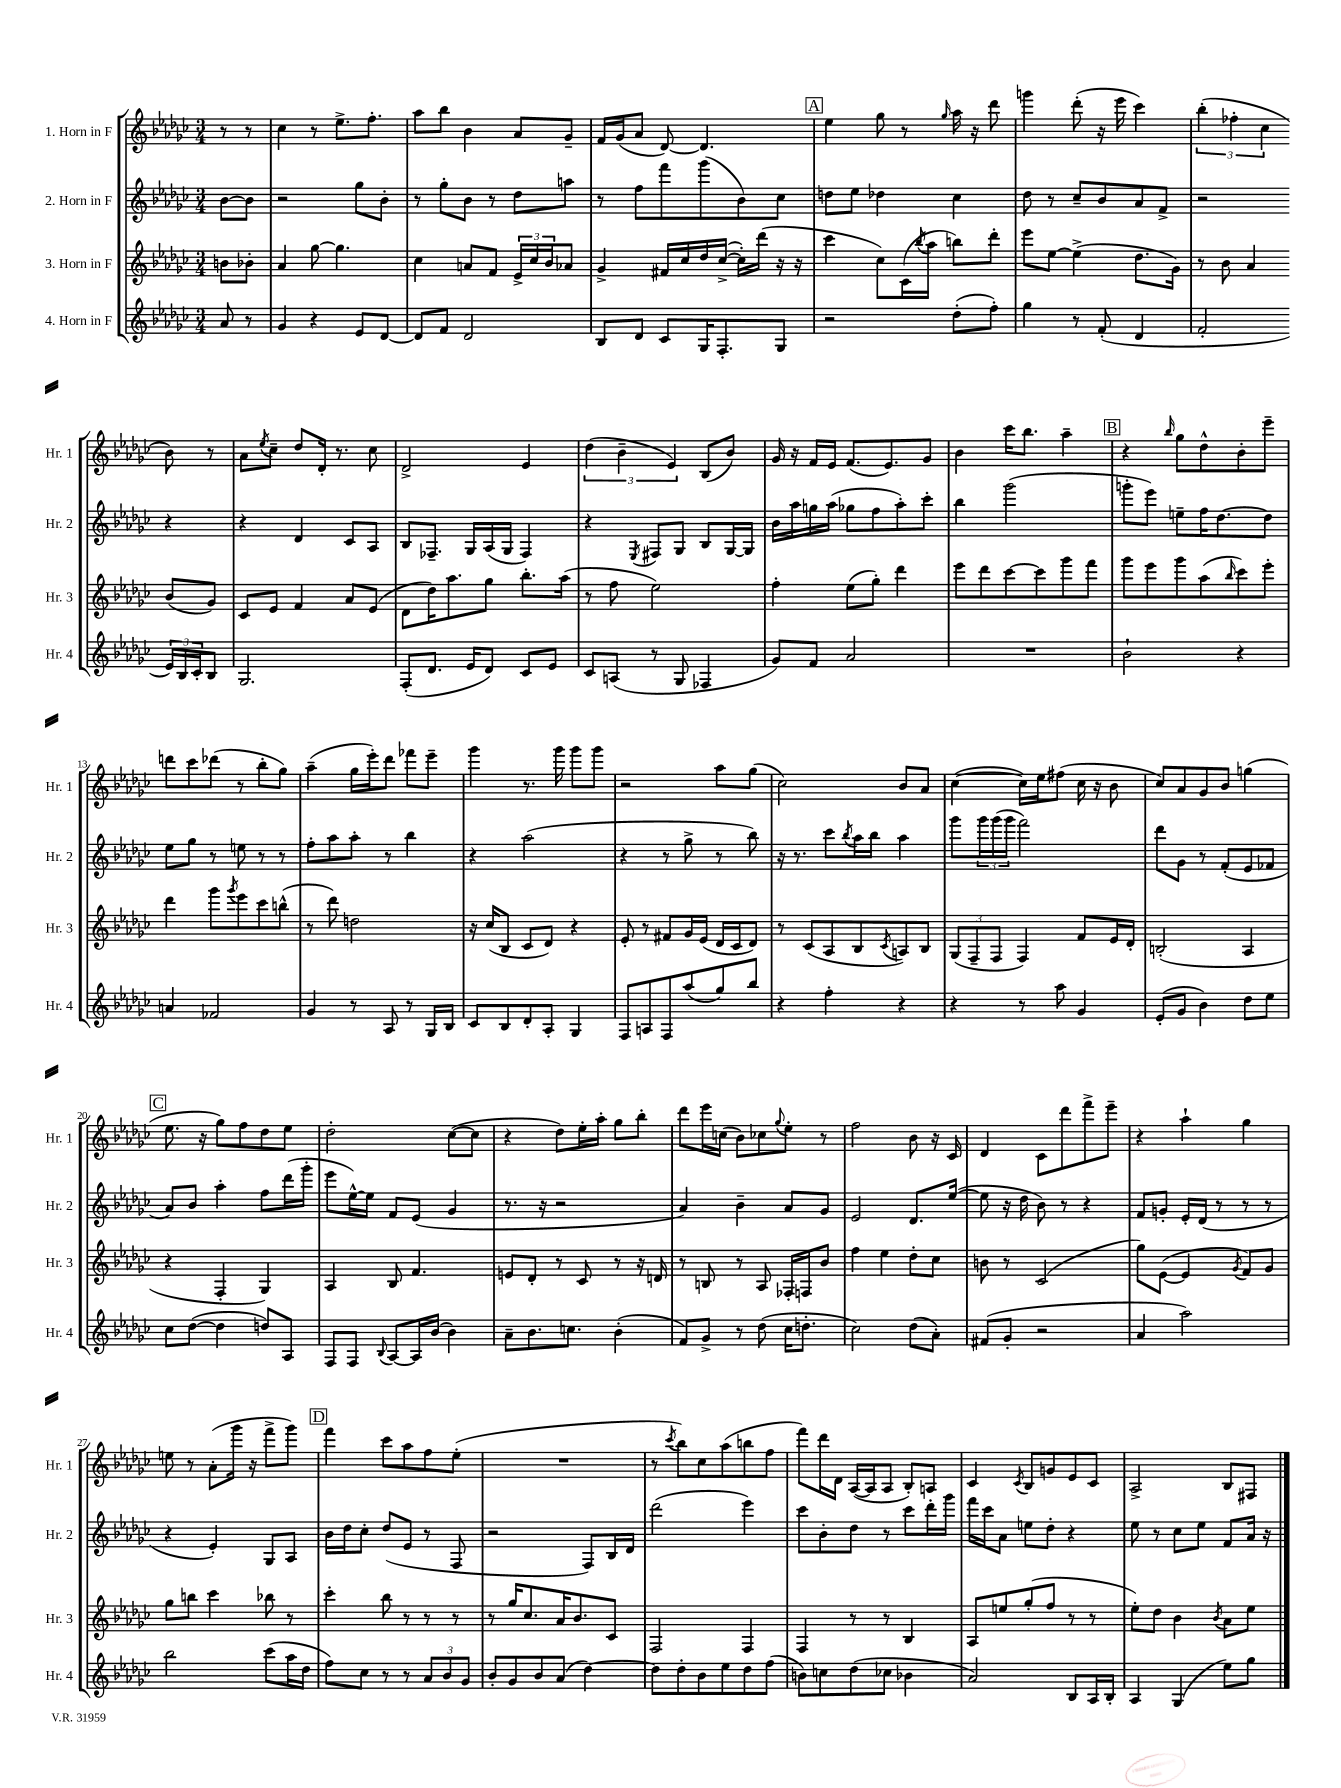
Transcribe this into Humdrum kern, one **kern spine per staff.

**kern	**kern	**kern	**kern
*staff4	*staff3	*staff2	*staff1
*clefG2	*clefG2	*clefG2	*clefG2
*k[b-e-a-d-g-c-]	*k[b-e-a-d-g-c-]	*k[b-e-a-d-g-c-]	*k[b-e-a-d-g-c-]
*M3/4	*M3/4	*M3/4	*M3/4
8a-/	8b\L	[8b-\L	8r
8r	8b-'\J	8b-\]J	8r
=	=	=	=
4g-/	4a-/	2r	4cc-\
4r	[8gg-\	.	8r
.	4.gg-\]	.	8.ee-^\L
8e-/L	.	8gg-\L	.
.	.	.	8.ff'\J
[8d-/J	.	8b-'\J	.
=	=	=	=
8d-/]L	4cc-\	8r	8aa-\L
8f/J	.	8gg-'\L	8bb-\J
2d-/	8a/L	8b-\J	4b-\
.	8f/J	8r	.
.	24e-^/LL	8dd-\L	8a-/L
.	24cc-/	.	.
.	24b-/J	.	.
.	8a-/J	8aa\J	8g-~/J
=	=	=	=
8B-/L	4g-^/	8r	16f/LL
.	.	.	(16g-/J
8d-/J	.	8ff\L	8a-/J
8c-/L	16f#/LL	8fff\	[8d-/)
.	16cc-/	.	.
16G-/K	16dd-/	(8ggg-\	4.d-/]
8.F'/	([16cc-^/JJ	.	.
.	16cc-'\]LL)	8b-\)	.
.	(16ddd-\JJ	.	.
8G-/J	16r	8cc-\J	.
.	16r	.	.
=	=	=	=
2r	4ccc-\	8dd\L	4ee-\
.	.	8ee-\J	.
.	8cc-\L)	4dd-\	8gg-\
.	(16c-\L	.	8r
.	8qbb-/	.	.
.	16aa-\JJ	.	.
.	.	.	16qqgg-/
(8dd-'\L	8bb\L)	4cc-\	16aa-\
.	.	.	16r
8ff'\J)	8ddd-'\J	.	8ddd-\
=	=	=	=
4gg-\	8eee-\L	8dd-\	4ggg\
.	[8ee-\J	8r	.
8r	(4ee-^\]	8cc-~/L	(8ddd-'\
(8f'/	.	8b-/	16r
.	.	.	16eee-\
4d-/	8.dd-\L	8a-/	4ccc-\)
.	.	8f^/J	.
.	16g-\Jk)	.	.
=	=	=	=
2f'/	8r	2r	(6bb-'\
.	8b-\	.	.
.	.	.	6ff-'\
.	4a-/	.	.
.	.	.	6cc-\
24e-/LL)	(8b-/L	4r	8b-\)
24B-/	.	.	.
24c-'/J	.	.	.
8B-/J	8g-/J)	.	8r
=	=	=	=
2.G-/	8c-/L	4r	8a-\L
.	.	.	8qee-/
.	8e-/J	.	8cc-~\J
.	4f/	4d-/	8dd-/L
.	.	.	16d-'/Jk
.	.	.	8.r
.	8a-/L	8c-/L	.
.	(8e-/J	8A-/J	8cc-\
=	=	=	=
(8F'/L	8d-\L	8B-/L	2d-^/
8.d-/J	16dd-\K)	8.F-~/J	.
.	8.aa-\	.	.
16e-/LK	.	16G-/LL	.
8d-/J)	8gg-\J	(16A-/	.
.	.	16G-/JJ	.
8c-/L	8.bb-'\L	4F-/)	4e-/
8e-/J	.	.	.
.	(16aa-\Jk	.	.
=	=	=	=
8c-/L	8r	4r	(6dd-\
(8A/J	8ff\	.	.
.	.	.	6b-~\
.	.	8qE-/	.
8r	2ee-\)	8F#/L	.
.	.	.	6e-/)
8G-/	.	8G-/J	.
4F-/	.	8B-/L	(8B-/L
.	.	[16G-/L	8b-/J)
.	.	16G-/]JJ	.
=	=	=	=
8g-/L)	4ff'\	16b-\LL	16g-/
.	.	16aa-\	16r
8f/J	.	16gg\	16f/LL
.	.	(16aa-\JJ	16e-/JJ
2a-/	(8ee-\L	8gg-\L	(8.f/L
.	8gg-'\J)	8ff\	.
.	.	.	8.e-/)
.	4ddd-\	8aa-'\)	.
.	.	8ccc-'\J	8g-/J
=	=	=	=
2.r	8eee-\L	4bb-\	4b-\
.	8ddd-\	.	.
.	[8ccc-\	(2ggg-\	16ccc-\LK
.	.	.	8.bb-\J
.	8ccc-\]	.	.
.	8ggg-\	.	4aa-~\
.	8fff\J	.	.
=	=	=	=
2b-`\	8ggg-\L	8ggg'\L	4r
.	8eee-\	8eee-\J)	.
.	.	.	16qqbb-/
.	8ggg-\	8ee~\L	8gg-\L
.	(8aa-\	16ff\K	8dd-^^\
.	.	[8.dd-\	.
.	16qqbb-/	.	.
4r	8ccc-\)	.	8b-'\
.	8eee-'\J	8dd-\]J	8eee-~\J
=	=	=	=
4a/	4ddd-\	8ee-\L	8ddd\L
.	.	8gg-\J	8ccc-\
2f-/	8ggg-\L	8r	(8ddd-\J
.	8qggg-/	.	.
.	8eee-\	8ee\	8r
.	8ccc-\	8r	8bb-'\L
.	(8bb^^\J	8r	8gg-\J)
=	=	=	=
4g-/	8r	8ff'\L	(4aa-~\
.	8ddd-\)	8aa-\	.
8r	2dd\	8aa-'\J	16gg-\LL
.	.	.	16eee-'\J)
8A-/	.	8r	8ddd-\J
8r	.	4bb-\	8fff-\L
16G-/LL	.	.	8eee-~\J
16B-/JJ	.	.	.
=	=	=	=
8c-/L	16r	4r	4ggg-\
.	(16cc-/LK	.	.
8B-/	8B-/J	.	.
8d-'/	8c-/L	(2aa-\	8.r
8A-'/J	8d-/J)	.	.
.	.	.	16ggg-\
4G-/	4r	.	8ggg-\L
.	.	.	8ggg-\J
=	=	=	=
8F/L	8e-'/	4r	2r
8A/	8r	.	.
8F/	8f#/L	8r	.
(8aa-/	16g-/L	8gg-^\	.
.	(16e-/JJ	.	.
8gg-/)	16d-/LL	8r	8aa-\L
.	16c-/J	.	.
8bb-/J	8d-/J)	8bb-\)	(8gg-\J
=	=	=	=
4r	8r	16r	2cc-\)
.	.	8.r	.
.	(8c-/L	.	.
4ff'\	8A-/	8ccc-\L	.
.	.	8qbb-/	.
.	8B-/	16aa-\L	.
.	.	16bb-\JJ	.
.	8qc-/	.	.
4r	8A/)	4aa-\	8b-/L
.	8B-/J	.	8a-/J
=	=	=	=
4r	(12G-/L	8ggg-\L	([4cc-\
.	12F~/	.	.
.	.	24ggg-\L	.
.	12F/J	(24ggg-\	.
.	.	24ggg-\JJ	.
8r	4F/)	2fff\)	16cc-\]LL)
.	.	.	16ee-\J
8aa-\	.	.	(8ff#\J
4g-/	8f/L	.	16cc-\
.	.	.	16r
.	16e-/L	.	8b-\
.	16d-'/JJ	.	.
=	=	=	=
(8e-'/L	(2B'/	8ddd-\L	8cc-/L)
8g-/J	.	8g-\J	8a-/
4b-\)	.	8r	8g-/
.	.	(8f'/L	8b-/J
8dd-\L	4A-/	8e-/	(4gg\
8ee-\J	.	8f-/J	.
=	=	=	=
8cc-\L	4r	8a-/L)	8.ee-\
([8dd-\J	.	8b-/J	.
.	.	.	16r
4dd-\]	4F'/	4aa-'\	8gg-\L)
.	.	.	8ff\
8dd/L)	4G-/)	8ff\L	8dd-\
8A-/J	.	(16ddd-\L	8ee-\J
.	.	16ggg-'\JJ	.
=	=	=	=
8F/L	4A-/	8eee-\L	2dd-'\
8F/J	.	[16ee-^^\L)	.
.	.	16ee-\]JJ	.
8qqB-/	.	.	.
[8A-/L	8B-/	8f/L	.
16A-/]L	4.f/	(8e-/J	.
(16b-/JJ	.	.	.
4b-\)	.	4g-/	([8cc-\L
.	.	.	8cc-\]J
=	=	=	=
8a-~\L	8e/L	8.r	4r
8.b-\	8d-'/J	.	.
.	.	16r	.
.	8r	2r	8dd-\L)
8.cc\J	.	.	.
.	8c-/	.	16ee-'\L
.	.	.	16aa-'\JJ
(4b-'\	8r	.	8gg-\L
.	16r	.	8bb-'\J
.	16d/	.	.
=	=	=	=
8f/L)	8r	4a-/)	8ddd-\L
8g-^/J	8B/	.	16eee-\L
.	.	.	(16cc\JJ
8r	8r	4b-~\	8b-\L)
(8dd-\	8A-/	.	8cc-\
.	.	.	8qqgg-/
16cc-\LK	16F-'/LL	8a-/L	8ee-'\J
8.dd'\J	16F/J	.	.
.	8b-/J	8g-/J	8r
=	=	=	=
2cc-\)	4ff\	2e-/	2ff\
.	4ee-\	.	.
(8dd-\L	8dd-'\L	8.d-/L	8b-\
8a-'\J)	8cc-\J	.	16r
.	.	([16ee-/Jk	16c-/
=	=	=	=
(8f#/L	8b\	8ee-\]	4d-/
8g-'/J	8r	16r	.
.	.	16dd-\	.
2r	(2c-/	8b-\)	8c-\L
.	.	8r	8ddd-\
.	.	4r	8fff^\
.	.	.	8eee-~\J
=	=	=	=
4a-/	8gg-\L)	8f/L	4r
.	([8e-\J	8g'/J	.
2aa-\)	4e-/]	16e-'/LL	4aa-`\
.	.	(16d-/JJ	.
.	.	8r	.
.	8qg-/	.	.
.	8f/L)	8r	4gg-\
.	8g-/J	8r	.
=	=	=	=
2bb-\	8gg-\L	4r	8ee\
.	8bb\J	.	8r
.	4ccc-\	4e-'/)	(8a-'\L
.	.	.	16ggg-\Jk
.	.	.	16r
(8ccc-\L	8bb-\	8G-/L	8fff^\L
16aa-\L	8r	8A-/J	8ggg-\J)
16dd-\JJ	.	.	.
=	=	=	=
8ff\L)	4ccc-'\	16b-\LL	4fff\
.	.	16dd-\J	.
8cc-\J	.	8cc-'\J	.
8r	8bb-\	(8dd-/L	8ccc-\L
8r	8r	8e-/J	8aa-\
12a-/L	8r	8r	8ff\
12b-/	.	.	.
.	8r	8F/	(8ee-'\J
12g-/J	.	.	.
=	=	=	=
8b-'/L	8r	2r	2.r
8g-/	16gg-/LK	.	.
.	8.cc-/	.	.
8b-/	.	.	.
(8a-/J	16a-/K	.	.
.	8.b-/	.	.
[4dd-\)	.	8F/L)	.
.	8c-/J	16B-/L	.
.	.	16d-/JJ	.
=	=	=	=
8dd-\]L	2F/	(2ddd-\	8r
.	.	.	8qccc-/
8dd-'\	.	.	8bb-\L)
8b-\	.	.	8cc-\
8ee-\	.	.	(8aa-\
8dd-\	4F/	4eee-\)	8bb\
(8ff\J	.	.	8ff\J
=	=	=	=
8b\L)	4F/	8ccc-\L	8fff\L)
8cc\	.	8b-'\	16ddd-\L
.	.	.	16d-\JJ
(8dd-\	8r	8dd-\J	([16A-/LL
.	.	.	16A-/]J
8cc-\J	8r	8r	8A-/J
4b-\	4B-/	8ccc-\L	8B-'/L)
.	.	16ddd-'\L	8A/J
.	.	16ggg-\JJ	.
=	=	=	=
2a-/)	8A-/L	16fff\LL	4c-/
.	.	16ccc-\J	.
.	8ee/	8a-\J	.
.	.	.	8qc-/
.	(8gg-'/	8ee\L	8B-/L
.	8ff/J	8dd-'\J	8g/
8B-/L	8r	4r	8e-/
16A-/L	8r	.	8c-/J
16B-'/JJ	.	.	.
=	=	=	=
4A-/	8ee-'\L)	8ee-\	2A-^/
.	8dd-\J	8r	.
(4G-/	4b-\	8cc-\L	.
.	.	8ee-\J	.
.	8qb-/	.	.
8ee-\L)	8a-\L	8f/L	8B-/L
8gg-\J	8ee-\J	16a-/Jk	8F#/J
.	.	16r	.
==	==	==	==
*-	*-	*-	*-
